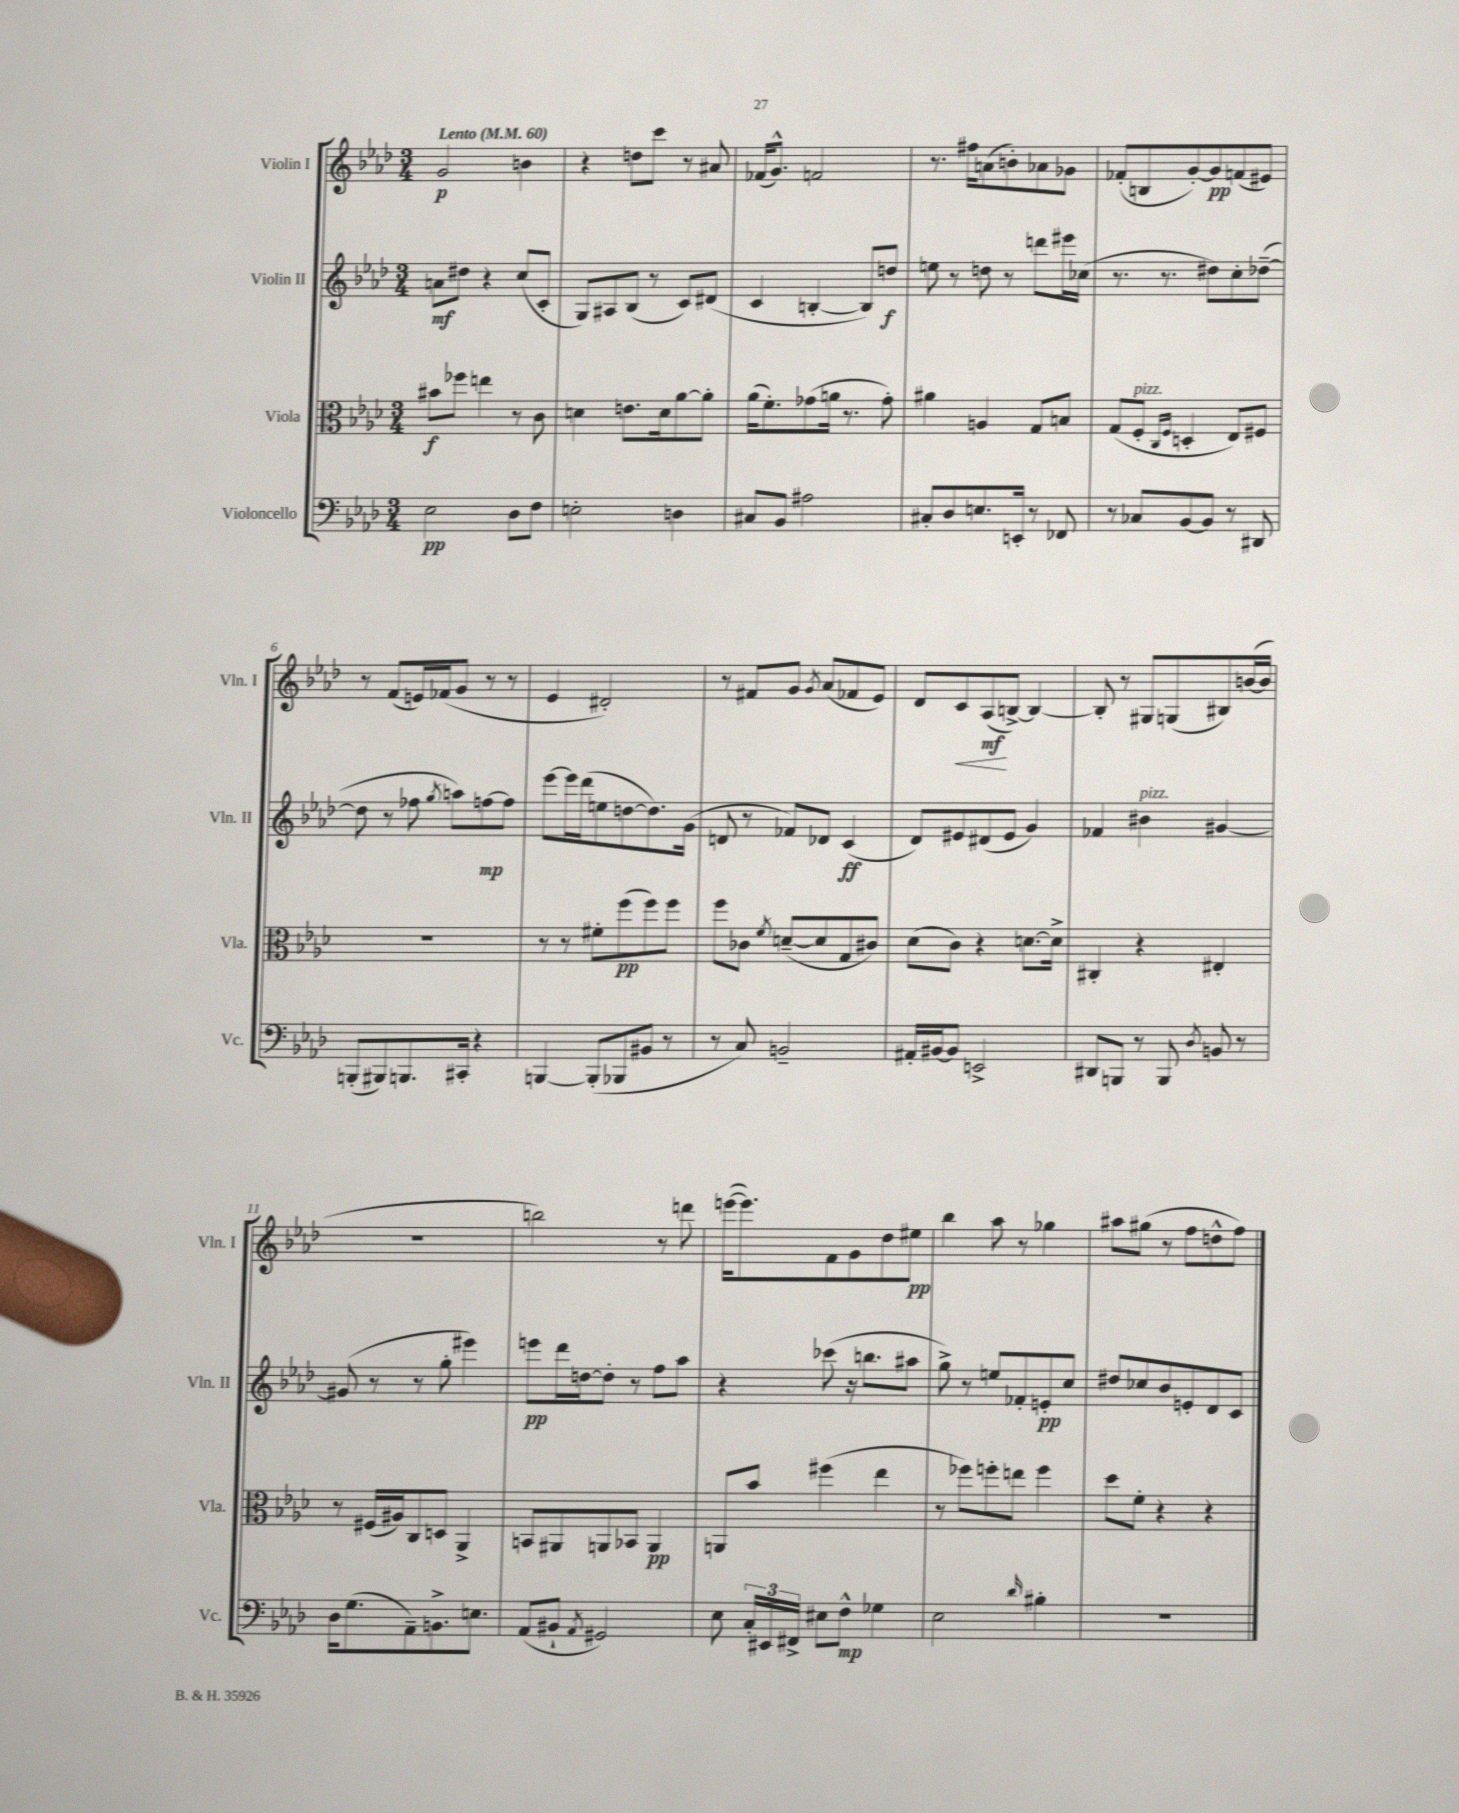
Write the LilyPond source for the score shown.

<<
\new StaffGroup <<
\new Staff = "s0" \with { instrumentName = "Violin I" shortInstrumentName = "Vln. I" } {
    \clef treble \key aes \major \numericTimeSignature \time 3/4 \tempo "Lento" 4 = 60
    \autoBeamOff g'2\p b'4 |
    r4 d''8[ c'''8] r8 ais'8 |
    fes'16[( g'8.]-^) f'2 |
    r8. fis''16[ a'8( b'8-.) aes'8 ges'8] |
    fes'8[-.( b8 g'8~-.) g'8\pp f'8( eis'8]) |
    r8 f'8[( e'16) fes'16( g'8] r8 r8 |
    ees'4 dis'2-.) |
    r8 fis'8[ g'8] \acciaccatura { g'8 } aes'8[( fes'8 ees'8]) |
    des'8[ c'8\< aes8\mf\!( b8]~->) b4~ |
    b8-. r8 gis8[ g8( bis8) b'16~( b'16] |
    R2. |
    b''2) r8 d'''8 |
    e'''16[~( e'''8.) f'8 g'8 des''8 eis''8]\pp |
    bes''4 aes''8 r8 ges''4 |
    ais''8[ gis''8]( r8 f''8[ d''8-^ f''8]) \bar "|." |
}
\new Staff = "s1" \with { instrumentName = "Violin II" shortInstrumentName = "Vln. II" } {
    \clef treble \key aes \major \numericTimeSignature \time 3/4
    \autoBeamOff a'8[\mf dis''8] r4 c''8[( c'8]-. |
    g8[) ais8 bes8]( r8 c'8[) dis'8]( |
    c'4 b4~-. b8[) d''8]\f |
    e''8 r8 d''8 r8 d'''8[ eis'''16 ces''16]( |
    r8. r8. dis''8[) c''8-. des''8]~--( |
    des''8 r8 fes''8 \acciaccatura { g''8 } a''8[) f''8~\mp f''8] |
    ees'''8[~ ees'''16 des'''16( e''8 d''8~ d''8.) g'16]( |
    d'8 r8 fes'8[) des'8] c'4\ff( |
    des'8[) eis'8 dis'8( eis'8] g'4) |
    fes'4 bis'4^\markup { \italic "pizz." } gis'4~ |
    gis'8( r8 r8 g''8-. eis'''4) |
    e'''8[\pp des'''16 d''16~ d''8]-. r8 f''8[ aes''8] |
    r4 ces'''8( r16 b''8.[ ais''8] |
    g''8->) r8 e''8[ fes'8-. e'8-.\pp c''8] |
    dis''8[ ces''8 bes'8 e'8-. des'8 c'8] \bar "|." |
}
\new Staff = "s2" \with { instrumentName = "Viola" shortInstrumentName = "Vla." } {
    \clef alto \key aes \major \numericTimeSignature \time 3/4
    \autoBeamOff bis'8[\f fes''8] e''4 r8 c'8 |
    d'4 e'8.[ d'16 aes'8~ aes'8]-. |
    aes'16[( f'8.-.) ges'8( a'16] r8. ges'8-.) |
    ais'4 a4 g8[ b8] |
    g8[( f8]-.^\markup { \italic "pizz." } \grace { c16[ f16] } d4-. ees8[) fis8] |
    R2. |
    r8 r8 fis'8[-. f''8\pp( f''8) f''8] |
    f''8[ ces'8] \acciaccatura { f'8 } d'8[~--( d'8 g8 cis'8]) |
    des'8[( c'8]) r4 d'8.[~ d'16]-> |
    cis4-. r4 eis4-. |
    r8 fis16[( ais16) c8 d8] aes,4-> |
    b,8[ ais,8 a,8 bes,8] a,4\pp |
    a,8[ bes'8] fis''4( ees''4 |
    r8 fes''8[) f''8-. e''8] f''4 |
    des''8[ f'8]-. r4 r4 \bar "|." |
}
\new Staff = "s3" \with { instrumentName = "Violoncello" shortInstrumentName = "Vc." } {
    \clef bass \key aes \major \numericTimeSignature \time 3/4
    \autoBeamOff ees2\pp des8[ f8] |
    e2-. d4 |
    cis8[ bes,8] ais2 |
    cis8[-. des8 e8. e,16]-. r8 fes,8 |
    r8 ces8[ bes,8~ bes,8] r8 dis,8 |
    b,,8[-.( bis,,8) b,,8. cis,16]-. r4 |
    b,,4~ b,,8[-.( bes,,8 bis,8] r8 |
    r8 c8) b,2-- |
    ais,16[-. bis,16~ bis,8] e,2-> |
    dis,8[ b,,8] r8 b,,8 \acciaccatura { des8 } b,8 r8 |
    des16[ g8.( aes,8--) b,8.-> e8.] |
    aes,8[( bis,8]-! \acciaccatura { aes,8 } gis,2) |
    ees8 \tuplet 3/2 { c16[-. eis,16 fis,16]-> } eis8[ f8]-^\mp ges4 |
    ees2 \grace { des'16 } bis4-. |
    R2. \bar "|." |
}
>>
>>
